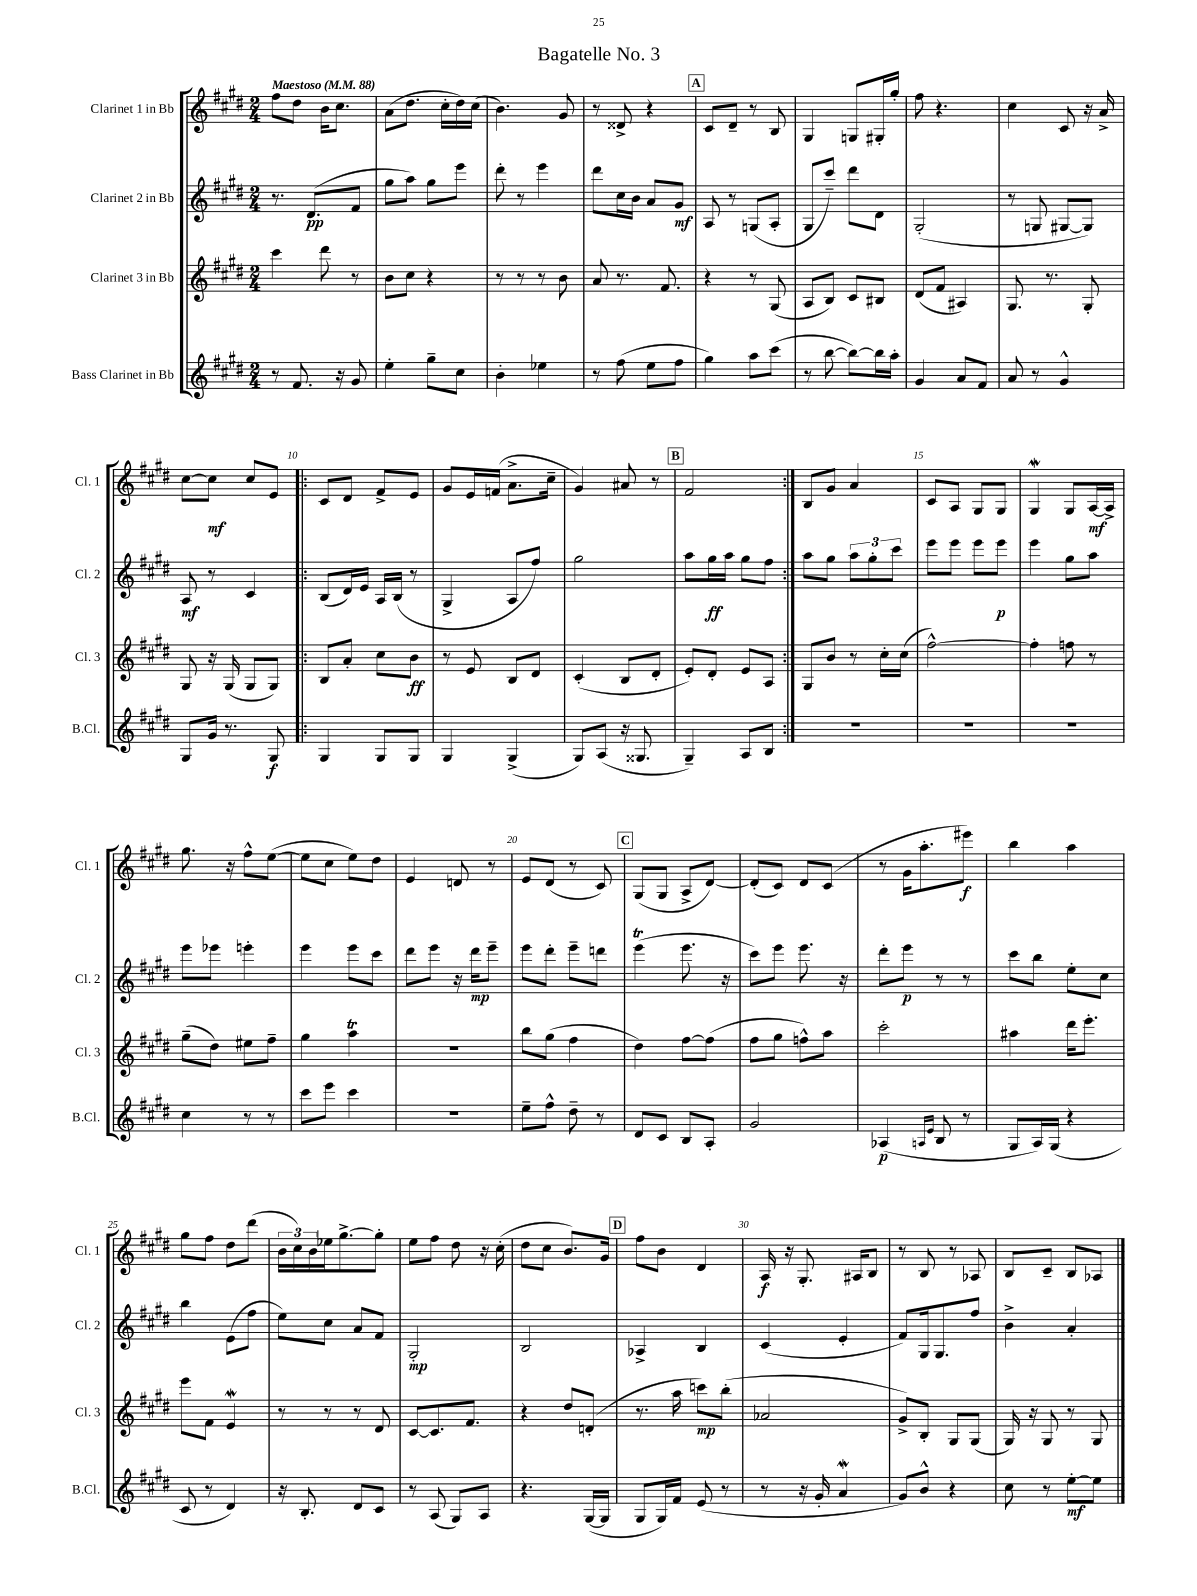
\header { title = "Bagatelle No. 3" }
<<
\new StaffGroup <<
\new Staff = "s0" \with { instrumentName = "Clarinet 1 in Bb" shortInstrumentName = "Cl. 1" } {
    \clef treble \key e \major \numericTimeSignature \time 2/4 \tempo "Maestoso" 4 = 88
    fis''8 dis''8 b'16 cis''8. |
    a'8( dis''8. cis''16-. dis''16) cis''16( |
    b'4.) gis'8 |
    r8 disis'8-> r4 |
    \mark \markup { \box "A" } cis'8 dis'8-- r8 b8 |
    gis4 g8 gis16-. gis''16-. |
    fis''8 r4. |
    cis''4 cis'8 r16 a'16-> |
    cis''8~ cis''8\mf cis''8 e'8 |
    \repeat volta 2 { cis'8 dis'8 fis'8-> e'8 |
    gis'8 e'16 f'16( a'8.-> cis''16-- |
    gis'4) ais'8 r8 |
    \mark \markup { \box "B" } fis'2 | }
    b8 gis'8 a'4 |
    cis'8 a8 gis8 gis8 |
    gis4\mordent gis8 a16~\mf a16-> |
    gis''8. r16 fis''8-^ e''8~( |
    e''8 cis''8 e''8) dis''8 |
    e'4 d'8 r8 |
    e'8 dis'8( r8 cis'8) |
    \mark \markup { \box "C" } gis8( gis8 a8-> dis'8~) |
    dis'8-.( cis'8) dis'8 cis'8( |
    r8 gis'16 a''8.-. eis'''8\f) |
    b''4 a''4 |
    gis''8 fis''8 dis''8 dis'''8( |
    \tuplet 3/2 { b'16 cis''16) b'16 } ees''16 gis''8.~-> gis''8-. |
    e''8 fis''8 dis''8 r16 cis''16-.( |
    dis''8 cis''8 b'8.) gis'16 |
    \mark \markup { \box "D" } fis''8 b'8 dis'4 |
    a16\f r16 gis8.-. ais16 b8 |
    r8 b8 r8 aes8 |
    b8 cis'8-- b8 aes8 \bar "|." |
}
\new Staff = "s1" \with { instrumentName = "Clarinet 2 in Bb" shortInstrumentName = "Cl. 2" } {
    \clef treble \key e \major \numericTimeSignature \time 2/4
    r8. dis'8.\pp( fis'8 |
    gis''8 a''8) gis''8 e'''8 |
    dis'''8-. r8 e'''4 |
    dis'''8 cis''16 b'16 a'8 gis'8\mf |
    \mark \markup { \box "A" } a8 r8 g8( a8-. |
    gis8 cis'''8--) dis'''8 dis'8 |
    gis2-.( |
    r8 g8 gis8~ gis8) |
    a8\mf r8 cis'4 |
    \repeat volta 2 { b8( dis'16) e'16 a16 b16( r8 |
    gis4-> a8 fis''8) |
    gis''2 |
    \mark \markup { \box "B" } a''8 gis''16\ff a''16 gis''8 fis''8 | }
    a''8 gis''8 \tuplet 3/2 { a''8 gis''8-. cis'''8 } |
    e'''8 e'''8 e'''8 e'''8\p |
    e'''4 gis''8 a''8 |
    e'''8 ees'''8 e'''4-. |
    e'''4 e'''8 cis'''8 |
    dis'''8 e'''8 r16 dis'''16\mp e'''8-- |
    e'''8 dis'''8-. e'''8-- d'''8 |
    \mark \markup { \box "C" } e'''4\trill( e'''8. r16 |
    cis'''8) e'''8 e'''8. r16 |
    dis'''8-. e'''8\p r8 r8 |
    cis'''8 b''8 e''8-. cis''8 |
    b''4 e'8( fis''8 |
    e''8) cis''8 a'8 fis'8 |
    gis2-.\mp |
    b2 |
    \mark \markup { \box "D" } aes4-> b4 |
    cis'4( e'4-. |
    fis'8) gis16 gis8. fis''8 |
    b'4-> a'4-. \bar "|." |
}
\new Staff = "s2" \with { instrumentName = "Clarinet 3 in Bb" shortInstrumentName = "Cl. 3" } {
    \clef treble \key e \major \numericTimeSignature \time 2/4
    cis'''4 dis'''8 r8 |
    b'8 cis''8 r4 |
    r8 r8 r8 b'8 |
    a'8 r8. fis'8. |
    \mark \markup { \box "A" } r4 r8 gis8( |
    a8 b8) cis'8 bis8 |
    dis'8( fis'8 ais4) |
    gis8. r8. gis8-. |
    gis8 r16 gis16( gis8 gis8) |
    \repeat volta 2 { b8 a'8-. cis''8 b'8\ff |
    r8 e'8 b8 dis'8 |
    cis'4-.( b8 dis'8-. |
    \mark \markup { \box "B" } e'8-.) dis'8-. e'8 a8 | }
    gis8 b'8 r8 cis''16-. cis''16( |
    fis''2~-^) |
    fis''4-. f''8 r8 |
    gis''8--( dis''8) eis''8 fis''8-- |
    gis''4 a''4\trill |
    R2 |
    b''8 gis''8( fis''4 |
    \mark \markup { \box "C" } dis''4) fis''8~ fis''8( |
    fis''8 gis''8 f''8-^) a''8 |
    cis'''2-. |
    ais''4 dis'''16 e'''8.-. |
    e'''8 fis'8 e'4\mordent |
    r8 r8 r8 dis'8 |
    cis'8~ cis'8. fis'8. |
    r4 dis''8 d'8-.( |
    \mark \markup { \box "D" } r8. a''16 c'''8\mp) b''8-.( |
    aes'2 |
    gis'8->) b8-. gis8 gis8( |
    gis16) r16 gis8 r8 gis8 \bar "|." |
}
\new Staff = "s3" \with { instrumentName = "Bass Clarinet in Bb" shortInstrumentName = "B.Cl." } {
    \clef treble \key e \major \numericTimeSignature \time 2/4
    r8 fis'8. r16 gis'8 |
    e''4-. gis''8-- cis''8 |
    b'4-. ees''4 |
    r8 fis''8( e''8 fis''8 |
    \mark \markup { \box "A" } gis''4) a''8 cis'''8( |
    r8 b''8~ b''8~) b''16 a''16-. |
    gis'4 a'8 fis'8 |
    a'8 r8 gis'4-^ |
    gis8 gis'16 r8. gis8\f |
    \repeat volta 2 { gis4 gis8 gis8 |
    gis4 gis4->( |
    gis8) a8( r16 gisis8. |
    \mark \markup { \box "B" } gis4--) a8 b8 | }
    R2 |
    R2 |
    R2 |
    cis''4 r8 r8 |
    cis'''8 e'''8 cis'''4 |
    R2 |
    e''8-- fis''8-^ dis''8-- r8 |
    \mark \markup { \box "C" } dis'8 cis'8 b8 a8-. |
    gis'2 |
    aes4\p( \grace { a16 e'16 } b8 r8 |
    gis8 a16) gis16( r4 |
    cis'8 r8 dis'4) |
    r16 b8.-. dis'8 cis'8 |
    r8 a8( gis8) a8 |
    r4. gis16~( gis16 |
    \mark \markup { \box "D" } gis8 gis16) fis'16 e'8( r8 |
    r8 r16 gis'16-. a'4\mordent |
    gis'8) b'8-^ r4 |
    cis''8 r8 e''8~-.\mf e''8 \bar "|." |
}
>>
>>
\layout { \context { \Score \override BarNumber.break-visibility = ##(#f #t #t) barNumberVisibility = #(every-nth-bar-number-visible 5) } }
